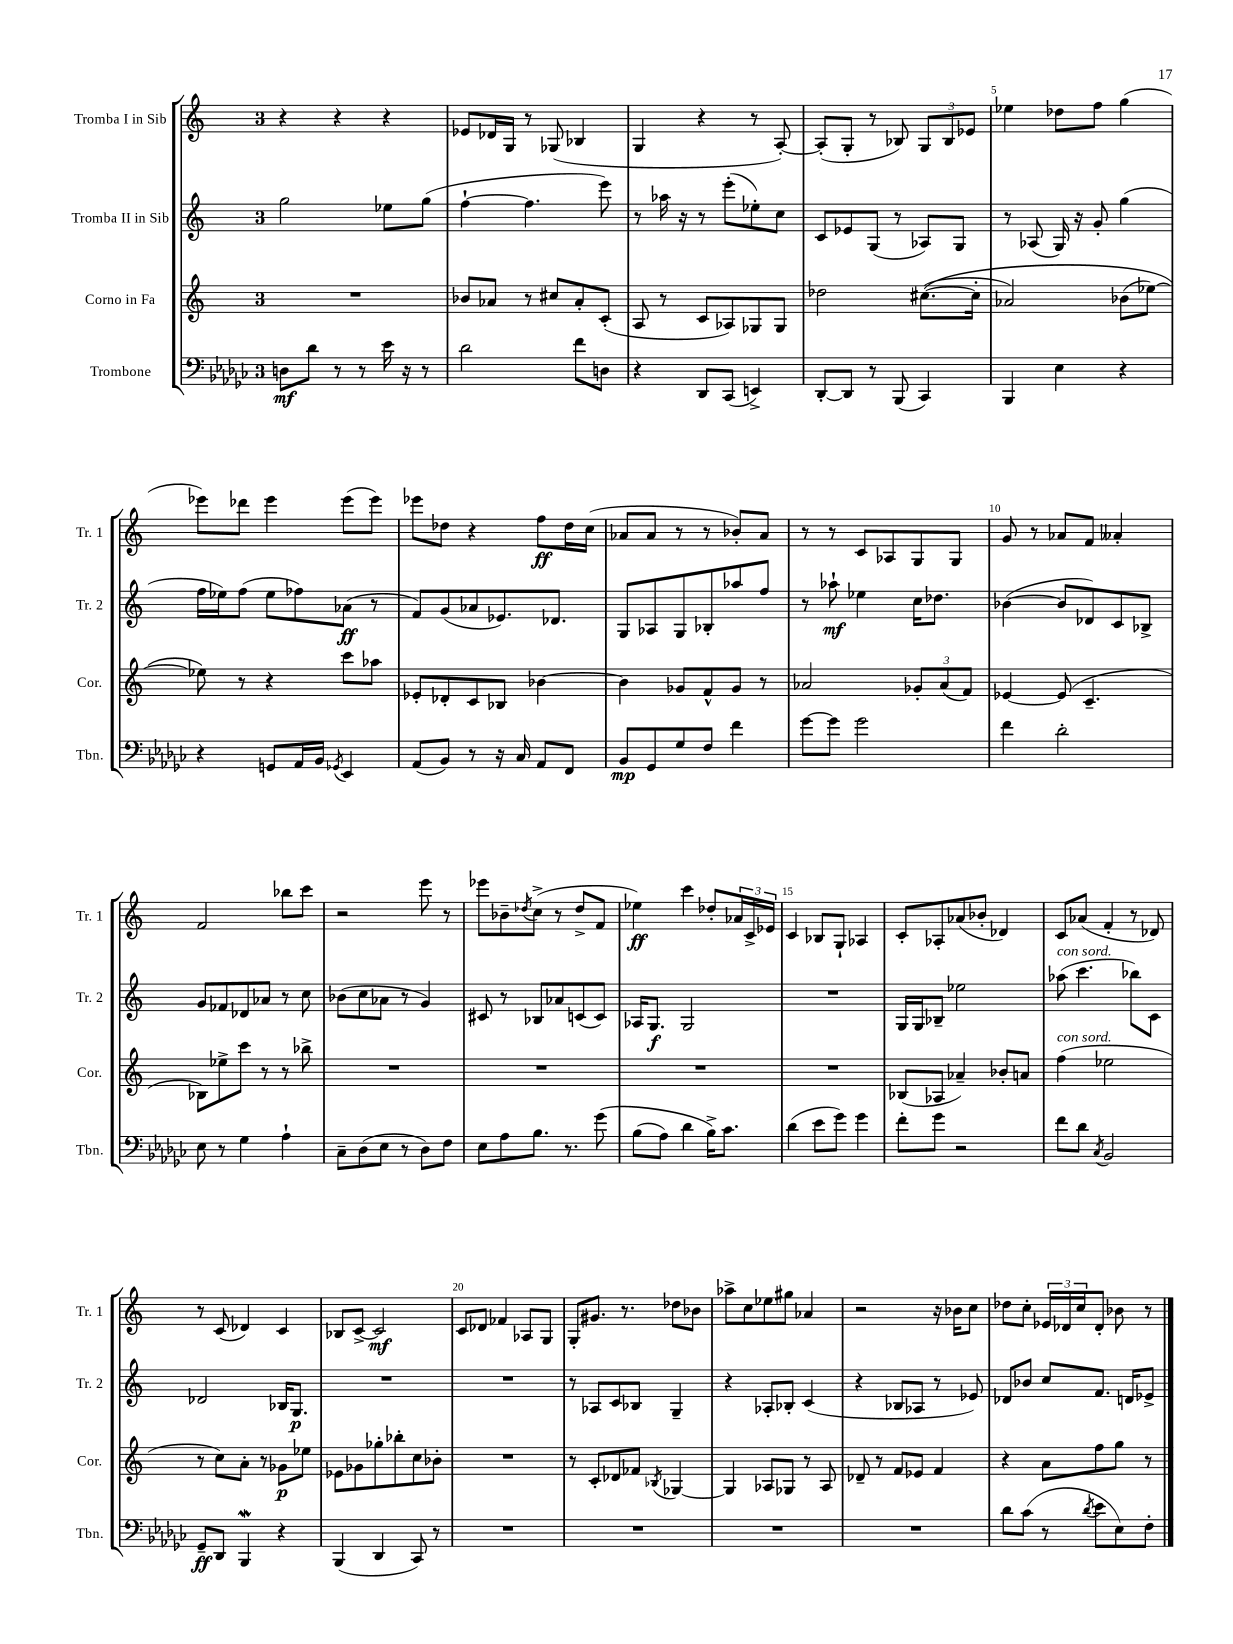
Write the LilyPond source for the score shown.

<<
\new StaffGroup <<
\new Staff = "s0" \with { instrumentName = "Tromba I in Sib" shortInstrumentName = "Tr. 1" } {
    \clef treble \key c \major \once \override Staff.TimeSignature.style = #'single-digit \time 3/4
    r4 r4 r4 |
    ees'8 des'16 g16 r8 ges8( bes4 |
    g4 r4 r8 a8~-.) |
    a8-.( g8-. r8 bes8) \tuplet 3/2 { g8 bes8 ees'8 } |
    ees''4 des''8 f''8 g''4( |
    ees'''8) des'''8 ees'''4 ees'''8( ees'''8) |
    ees'''8 des''8 r4 f''8\ff des''16 c''16( |
    aes'8 aes'8 r8 r8 bes'8-.) aes'8 |
    r8 r8 c'8 aes8 g8 g8 |
    g'8 r8 aes'8 f'8 aeses'4-. |
    f'2 bes''8 c'''8 |
    r2 e'''8 r8 |
    ees'''8 bes'8-- \acciaccatura { des''8 } c''8->( r8 des''8-> f'8 |
    ees''4\ff) c'''4 des''8-. \tuplet 3/2 { aes'16 c'16-> ees'16 } |
    c'4 bes8 g8-! aes4 |
    c'8-. aes8-. aes'8( bes'8-. des'4) |
    c'8 aes'8( f'4-. r8 des'8) |
    r8 c'8( des'4) c'4 |
    bes8 c'8~-> c'2\mf |
    c'8 des'8 fes'4 aes8 g8 |
    g8-. gis'8. r8. des''8 bes'8 |
    aes''8-> c''8 ees''8 gis''8 aes'4 |
    r2 r16 bes'16 c''8 |
    des''8 c''8-. \tuplet 3/2 { ees'16 des'16 c''16 } des'8-. bes'8 r8 \bar "|." |
}
\new Staff = "s1" \with { instrumentName = "Tromba II in Sib" shortInstrumentName = "Tr. 2" } {
    \clef treble \key c \major \once \override Staff.TimeSignature.style = #'single-digit \time 3/4
    g''2 ees''8 g''8( |
    f''4~-! f''4. e'''8) |
    r8 aes''16 r16 r8 e'''8-.( ees''8-.) c''8 |
    c'8 ees'8 g8( r8 aes8) g8 |
    r8 aes8( g16) r16 g'8-. g''4( |
    f''16 ees''16) f''8( ees''8 fes''8) aes'8\ff( r8 |
    f'8) g'8( aes'8 ees'8.) des'8. |
    g8 aes8 g8 bes8-. aes''8 f''8 |
    r8 aes''8-!\mf ees''4 c''16 des''8. |
    bes'4~( bes'8 des'8) c'8 bes8-> |
    g'8 fes'8 des'8 aes'8 r8 c''8 |
    bes'8( c''8 aes'8 r8 g'4) |
    cis'8 r8 bes8 aes'8 c'8( c'8) |
    aes16 g8.\f g2 |
    R2. |
    g16 g16 bes8-- ees''2 |
    aes''8^\markup { \italic "con sord." }( c'''4. bes''8) c'8 |
    des'2 bes16 g8.\p |
    R2. |
    R2. |
    r8 aes8 c'8 bes8 g4-- |
    r4 aes8-. bes8-. c'4( |
    r4 bes8 aes8 r8 ees'8) |
    des'8 bes'8 c''8 f'8. d'16 ees'8-> \bar "|." |
}
\new Staff = "s2" \with { instrumentName = "Corno in Fa" shortInstrumentName = "Cor." } {
    \clef treble \key c \major \once \override Staff.TimeSignature.style = #'single-digit \time 3/4
    R2. |
    bes'8 aes'8 r8 cis''8 aes'8-. c'8-.( |
    a8 r8 c'8 aes8) ges8 ges8 |
    des''2 cis''8.~(\( cis''16-. |
    aes'2) bes'8( ees''8~) |
    ees''8\) r8 r4 c'''8 aes''8 |
    ees'8-. des'8-. c'8 bes8 bes'4~ |
    bes'4 ges'8 f'8-^ ges'8 r8 |
    aes'2 \tuplet 3/2 { ges'8-. aes'8( f'8) } |
    ees'4~ ees'8( c'4.-- |
    bes8) ees''8-> c'''8 r8 r8 bes''8-> |
    R2. |
    R2. |
    R2. |
    R2. |
    bes8( aes8 aes'4--) bes'8-. a'8 |
    f''4^\markup { \italic "con sord." }( ees''2 |
    r8 c''8) a'8-. r8 ges'8\p ees''8 |
    ees'8 ges'8 ges''8-. bes''8-. c''8 bes'8-. |
    R2. |
    r8 c'8-. des'8 fes'8 \acciaccatura { bes8 } ges4~ |
    ges4 aes8 ges8 r8 aes8 |
    des'8-- r8 f'8 ees'8 f'4 |
    r4 a'8 f''8 g''8 r8 \bar "|." |
}
\new Staff = "s3" \with { instrumentName = "Trombone" shortInstrumentName = "Tbn." } {
    \clef bass \key ges \major \once \override Staff.TimeSignature.style = #'single-digit \time 3/4
    d8\mf des'8 r8 r8 ees'16 r16 r8 |
    des'2 f'8 d8 |
    r4 des,8 ces,8( e,4->) |
    des,8~-. des,8 r8 bes,,8( ces,4) |
    bes,,4 ees4 r4 |
    r4 g,8 aes,16 bes,16 \acciaccatura { ges,8 } ees,4 |
    aes,8( bes,8) r8 r16 ces16 aes,8 f,8 |
    bes,8\mp ges,8 ges8 f8 f'4 |
    ges'8~ ges'8 ges'2 |
    f'4 des'2-. |
    ees8 r8 ges4 aes4-! |
    ces8-- des8( ees8 r8 des8) f8 |
    ees8 aes8 bes8. r8. ges'8\( |
    bes8( aes8) des'4 bes16->\) ces'8. |
    des'4( ees'8 ges'8) ges'4 |
    f'8-. ges'8 r2 |
    f'8 des'8 \acciaccatura { ces8 } bes,2 |
    ges,8--\ff des,8 bes,,4\mordent r4 |
    bes,,4( des,4 ces,8) r8 |
    R2. |
    R2. |
    R2. |
    R2. |
    des'8 ces'8( r8 \acciaccatura { des'8 } ees'8 ees8) f8-. \bar "|." |
}
>>
>>
\layout { \context { \Score \override BarNumber.break-visibility = ##(#f #t #t) barNumberVisibility = #(every-nth-bar-number-visible 5) } }
